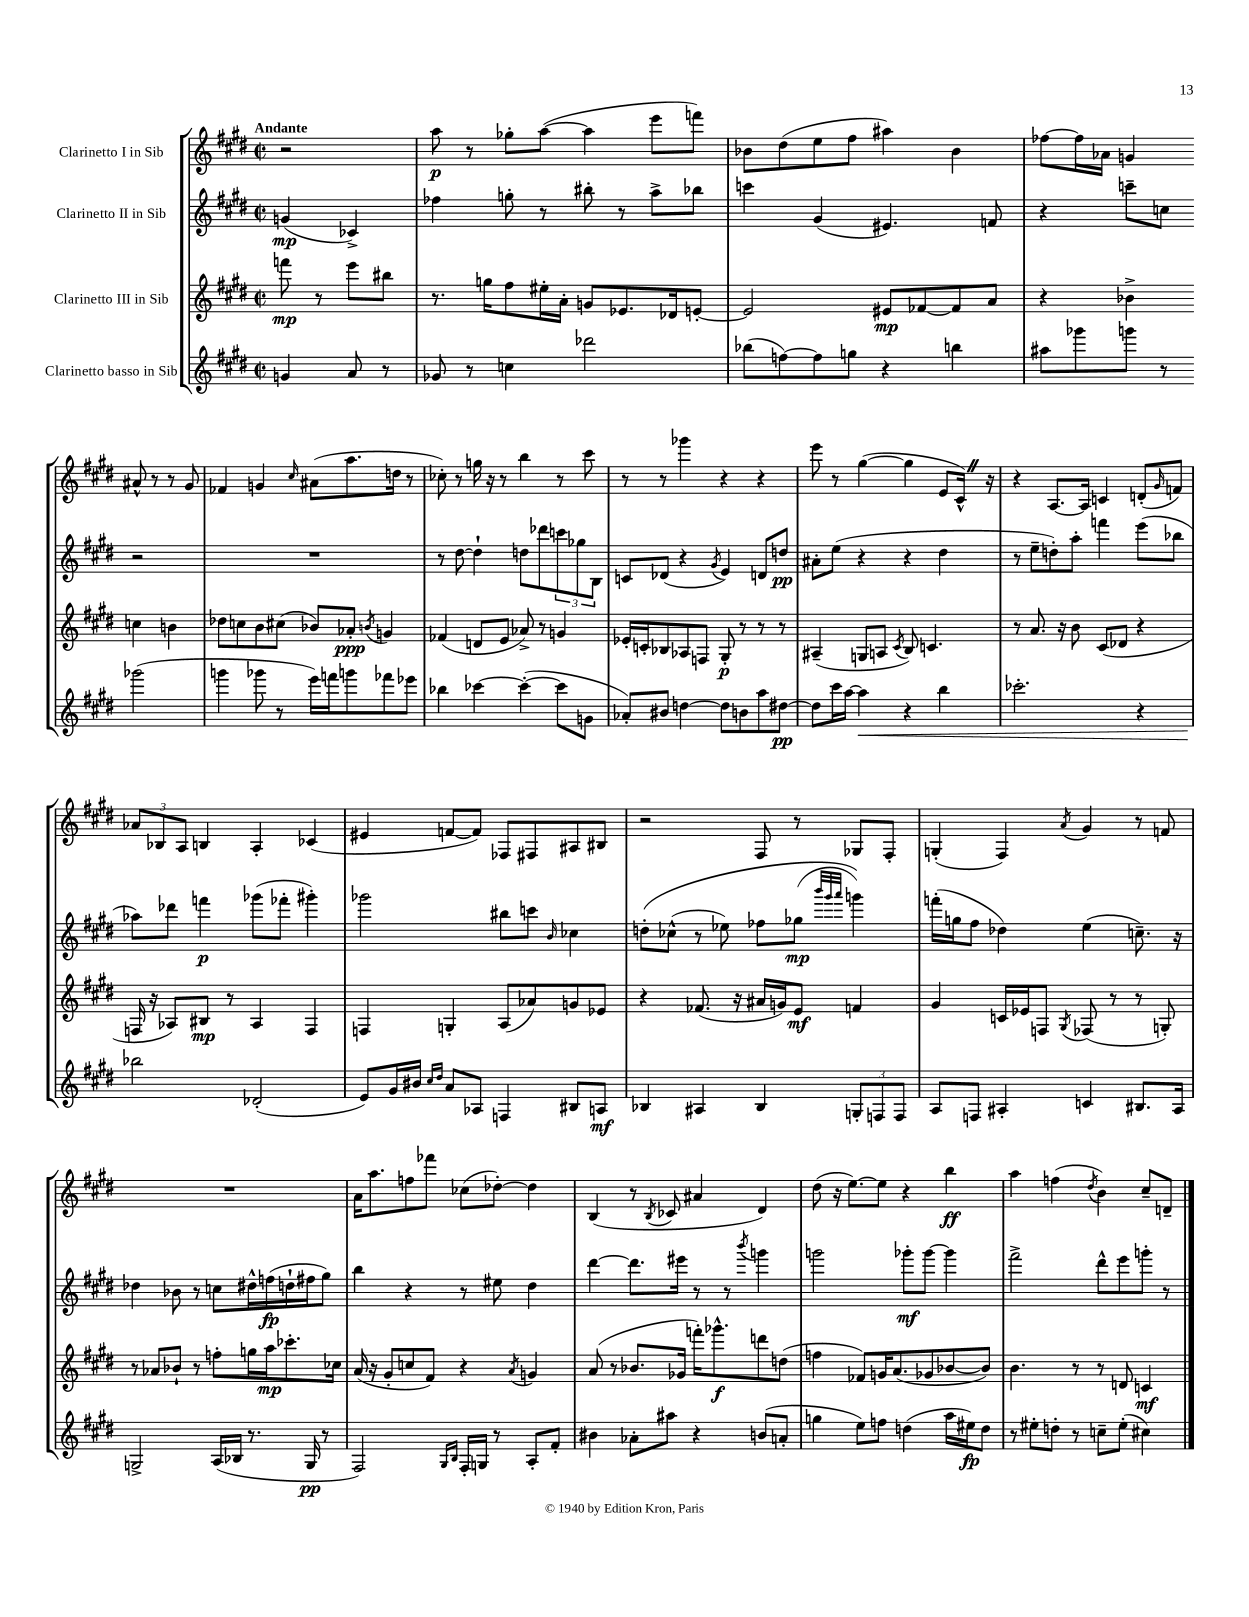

**kern	**dynam	**kern	**dynam	**kern	**dynam	**kern	**dynam
*part4	*part4	*part3	*part3	*part2	*part2	*part1	*part1
*staff4	*staff4	*staff3	*staff3	*staff2	*staff2	*staff1	*staff1
*I"Clarinetto basso in Sib	*	*I"Clarinetto III in Sib	*	*I"Clarinetto II in Sib	*	*I"Clarinetto I in Sib	*
*clefG2	*	*clefG2	*	*clefG2	*	*clefG2	*
*k[f#c#g#d#]	*	*k[f#c#g#d#]	*	*k[f#c#g#d#]	*	*k[f#c#g#d#]	*
*M2/2	*	*M2/2	*	*M2/2	*	*M2/2	*
*met(c|)	*	*met(c|)	*	*met(c|)	*	*met(c|)	*
=	=	=	=	=	=	=	=
!	!	!	!	!	!	!LO:TX:a:B:t=Andante	!
4gn/	.	8fffn\	mp	(4gn/	mp	2r	.
.	.	8r	.	.	.	.	.
8a/	.	8eee\L	.	4c-X^/)	.	.	.
8r	.	8bb#X\J	.	.	.	.	.
=1	=1	=1	=1	=1	=1	=1	=1
8g-X/	.	8.r	.	4ff-X\	.	8aa\	p
8r	.	.	.	.	.	8r	.
.	.	16ggn\KL	.	.	.	.	.
4ccn\	.	8ff#\	.	8ggn'\	.	8gg-X'\L	.
.	.	16ee#X'\L	.	8r	.	([8aa\J	.
.	.	16a'\JJ	.	.	.	.	.
2ddd-X\	.	8gn/L	.	8bb#X'\	.	4aa\]	.
.	.	8.e-X/	.	8r	.	.	.
.	.	.	.	8aa^\L	.	8eee\L	.
.	.	16d-X/k	.	.	.	.	.
.	.	[8en'/J	.	8bb-X\J	.	8fffn\J)	.
=2	=2	=2	=2	=2	=2	=2	=2
(8bb-X\L	.	2e/]	.	4cccn\	.	8b-X\L	.
[8ffn\)	.	.	.	.	.	(8dd#\	.
8ff\]	.	.	.	(4g#/	.	8ee\	.
8ggn\J	.	.	.	.	.	8ff#\J	.
4r	.	8e#X/L	mp	4.e#X/)	.	4aa#X\)	.
.	.	[8f-X/	.	.	.	.	.
4bbn\	.	8f-/]	.	.	.	4b-\	.
.	.	8a/J	.	8fn/	.	.	.
=3	=3	=3	=3	=3	=3	=3	=3
8aa#X\L	.	4r	.	4r	.	[8ff-X\L	.
8ggg-X\	.	.	.	.	.	16ff-\L]	.
.	.	.	.	.	.	16a-X\JJ	.
8gggn\J	.	4b-X^\	.	8cccn~\L	.	4gn/	.
8r	.	.	.	8ccn\J	.	.	.
(2ggg-X\	.	4ccn\	.	2r	.	8a#X^^/	.
.	.	.	.	.	.	8r	.
.	.	4bn\	.	.	.	8r	.
.	.	.	.	.	.	8g/	.
!!LO:LB:g=z
=4	=4	=4	=4	=4	=4	=4	=4
4gggn\	.	8dd-X\L	.	1r	.	4f-X/	.
.	.	8ccn\	.	.	.	.	.
8ggg-X\	.	8b\	.	.	.	4gn/	.
8r	.	(8cc#X\J	.	.	.	.	.
.	.	.	.	.	.	16qqcc#/	.
16eee\LL)	.	8b-X/L)	.	.	.	(8a#X\L	.
16fffn\J	.	.	.	.	.	.	.
8gggn\	.	8a-X'/J	ppp	.	.	8.aa\	.
.	.	8qbn/	.	.	.	.	.
8fff-X\	.	4gn/	.	.	.	.	.
.	.	.	.	.	.	16ddn\Jk	.
8eee-X\J	.	.	.	.	.	8r	.
=5	=5	=5	=5	=5	=5	=5	=5
4bb-X\	.	(4f-X/	.	8r	.	8cc-X'\)	.
.	.	.	.	[8dd#\	.	8r	.
[4ccc-X\	.	8dn/L	.	4dd#`\]	.	16ggn\	.
.	.	.	.	.	.	16r	.
.	.	8e/J	.	.	.	8r	.
(4ccc-'\_	.	8a-X^/)	.	8ddn\L	.	4bb\	.
.	.	8r	.	8ddd-X\	.	.	.
8ccc-\L]	.	4gn/	.	12cccn\	.	8r	.
.	.	.	.	12gg-X\	.	.	.
8gn\J	.	.	.	.	.	8ccc#\	.
.	.	.	.	12B\J	.	.	.
=6	=6	=6	=6	=6	=6	=6	=6
8a-X'/L)	.	16e-X'/LL	.	8cn/L	.	8r	.
.	.	16cn'/J	.	.	.	.	.
8b#X/J	.	8B-X/	.	(8d-X/J	.	8r	.
[4ddn\	.	8A-X/	.	4r	.	4ggg-X\	.
.	.	8Fn/J	.	.	.	.	.
.	.	.	.	8qg#/	.	.	.
8dd\L]	.	8G#'/	p	4e/)	.	4r	.
8bn\	.	8r	.	.	.	.	.
8aa\	.	8r	.	8dn/L	.	4r	.
[8dd#X\J	pp	8r	.	8ddn/J	pp	.	.
=7	=7	=7	=7	=7	=7	=7	=7
8dd#\L]	.	(4A#X~/	.	8a#X'\L	.	8eee\	.
16ccc#\L	.	.	.	(8ee\J	.	8r	.
[16aa\JJ	.	.	.	.	.	.	.
!	!LO:HP:b	!	!	!	!	!	!
4aa\]	<	8Gn/L	.	4r	.	([4gg#\	.
.	.	8An/J	.	.	.	.	.
.	.	8qc#/	.	.	.	.	.
4r	.	8B/)	.	4r	.	4gg#\]	.
.	.	4.cn/	.	.	.	.	.
4bb\	.	.	.	4dd#\	.	8e/L	.
.	.	.	.	.	.	16c#^^Z/Jk)	.
.	.	.	.	.	.	16r	.
=8	=8	=8	=8	=8	=8	=8	=8
2.ccc-X'\	.	8r	.	8r	.	4r	.
.	.	8.a/	.	8ee~\L	.	.	.
.	.	.	.	8ddn'\)	.	[8.A/L	.
.	.	16r	.	.	.	.	.
.	.	8b\	.	8aa'\J	.	.	.
.	.	.	.	.	.	16A/Jk]	.
.	.	(8c#/L	.	4fffn\	.	4cn/	.
.	.	8d-X/J	.	.	.	.	.
4r	.	4r	.	(8eee\L	.	(8dn'/L	.
.	.	.	.	.	.	16qqg#/	.
.	.	.	.	8bb-X\J	.	8fn/J)	.
!!LO:LB:g=z
=9	=9	=9	=9	=9	=9	=9	=9
2bb-X\	.	16Fn/	.	8aa-X\L)	.	12a-X/L	.
.	.	16r	.	.	.	.	.
.	.	.	.	.	.	12B-X/	.
.	.	8A-X/L)	.	8ddd-X\J	.	.	.
.	.	.	.	.	.	12A/J	.
.	.	8B#X/J	mp	4fffn\	p	4Bn/	.
.	.	8r	.	.	.	.	.
(2d-X'/	[	4A-/	.	(8ggg-X\L	.	4A'/	.
.	.	.	.	8fff-X'\J	.	.	.
.	.	4F/	.	4ggg#X'\)	.	(4c-X/	.
=10	=10	=10	=10	=10	=10	=10	=10
8e/L)	.	4Fn/	.	2ggg-X\	.	4e#X/	.
16g#/L	.	.	.	.	.	.	.
16b#X/JJ	.	.	.	.	.	.	.
16qqcc#/LL	.	.	.	.	.	.	.
16qqdd#/JJ	.	.	.	.	.	.	.
8a/L	.	4Gn'/	.	.	.	[8fn/L	.
8A-X/J	.	.	.	.	.	8f/J])	.
4Fn/	.	(8A/L	.	8bb#X\L	.	8F-X/L	.
.	.	8a-X/)	.	8cccn\J	.	8F#X/	.
.	.	.	.	16qqb/	.	.	.
8B#X/L	.	8gn/	.	4cc-X\	.	8A#X/	.
8An/J	mf	8e-X/J	.	.	.	8B#X/J	.
=11	=11	=11	=11	=11	=11	=11	=11
4B-X/	.	4r	.	(8ddn'\L	.	2r	.
.	.	.	.	(8cc-X^^\J	.	.	.
4A#X/	.	(8.f-X/	.	8r	.	.	.
.	.	.	.	8ee-X\)	.	.	.
.	.	16r	.	.	.	.	.
4B-/	.	16a#X/LL	.	8ff-X\L	.	8F#/	.
.	.	16gn/J)	.	.	.	.	.
.	.	8e/J	mf	(8gg-X\J	mp	8r	.
.	.	.	.	32qqbbb/LLL	.	.	.
.	.	.	.	32qqggg#/	.	.	.
.	.	.	.	32qqaaa/JJJ	.	.	.
12Gn'/L	.	4fn/	.	4gggn\))	.	8G-X/L	.
12Fn/	.	.	.	.	.	.	.
.	.	.	.	.	.	8F#'/J	.
12F/J	.	.	.	.	.	.	.
=12	=12	=12	=12	=12	=12	=12	=12
8A/L	.	4g#/	.	(16fffn'\LL	.	(4Gn'/	.
.	.	.	.	16ggn\J	.	.	.
8Fn/J	.	.	.	8ff#\J	.	.	.
4A#X'/	.	16cn/LL	.	4dd-X\)	.	4F#/)	.
.	.	16e-X/J	.	.	.	.	.
.	.	8Fn/J	.	.	.	.	.
.	.	8qG#/	.	.	.	8qa/	.
4cn/	.	(8F-X/	.	(4ee\	.	4g#/	.
.	.	8r	.	.	.	.	.
8.B#X/L	.	8r	.	8.ccn~\)	.	8r	.
.	.	8Gn'/)	.	.	.	8fn/	.
16A#/Jk	.	.	.	16r	.	.	.
!!LO:LB:g=z
=13	=13	=13	=13	=13	=13	=13	=13
2Gn^/	.	8r	.	4dd-X\	.	1r	.
.	.	8a-X/L	.	.	.	.	.
.	.	8b-X`/J	.	8b-X\	.	.	.
.	.	8r	.	8r	.	.	.
(16A/LL	.	8ffn'\L	.	8ccn\L	.	.	.
16B-X/JJ	.	.	.	.	.	.	.
8.r	.	16ggn\L	.	16dd#X^^\L	.	.	.
.	.	16aa\J	mp	(16ffn\	fp	.	.
.	.	8.ccc-X'\	.	16ddn`\	.	.	.
16G/	pp	.	.	16ff#X\J	.	.	.
8r	.	.	.	8gg#\J)	.	.	.
.	.	16cc-X\Jk	.	.	.	.	.
=14	=14	=14	=14	=14	=14	=14	=14
2F#/)	.	(16a/	.	4bb\	.	16a\KL	.
.	.	16r	.	.	.	8.aa\	.
.	.	8g#'/L	.	.	.	.	.
.	.	8ccn/	.	4r	.	8ffn\	.
.	.	8f#/J)	.	.	.	8fff-X\J	.
16qqG#/LL	.	.	.	.	.	.	.
16qqB/JJ	.	.	.	.	.	.	.
16F#'/LL	.	4r	.	8r	.	(8cc-X\L	.
16Gn/JJ	.	.	.	.	.	.	.
8r	.	.	.	8ee#X\	.	[8dd-X'\J)	.
.	.	8qa/	.	.	.	.	.
8A'/L	.	4gn/	.	4dd#\	.	4dd-\]	.
8f#'/J	.	.	.	.	.	.	.
=15	=15	=15	=15	=15	=15	=15	=15
4b#X\	.	(8a/	.	[4ddd#\	.	(4B/	.
.	.	8r	.	.	.	.	.
8a-X'\L	.	8.b-X/L	.	8.ddd#\L]	.	8r	.
.	.	.	.	.	.	8qB/	.
8aa#X\J	.	.	.	.	.	8c-X/	.
.	.	16g-X/Jk	.	16eee#X\Jk	.	.	.
4r	.	16fffn'\KL)	.	8r	.	4a#X/	.
.	.	8.ggg-X^^\	f	.	.	.	.
.	.	.	.	8r	.	.	.
.	.	.	.	8qbbb/	.	.	.
(8bn/L	.	8dddn\	.	4gggn\	.	4d#/)	.
8an'/J	.	(8ddn\J	.	.	.	.	.
=16	=16	=16	=16	=16	=16	=16	=16
4ggn\	.	4ffn\	.	2gggn\	.	(8dd#\	.
.	.	.	.	.	.	16r	.
.	.	.	.	.	.	[8.ee\L)	.
8ee\L)	.	8f-X/L)	.	.	.	.	.
8ffn\J	.	16gn/K	.	.	.	8ee\J]	.
.	.	(8.a/	.	.	.	.	.
(4ddn\	.	.	.	8ggg-X'\L	mf	4r	.
.	.	8g-X/	.	[8ggg-\J	.	.	.
16aa\LL	.	[8b-X/	.	4ggg-\]	.	4bb\	ff
16ee#X\J)	fp	.	.	.	.	.	.
8dd\J	.	8b-/J])	.	.	.	.	.
=17	=17	=17	=17	=17	=17	=17	=17
8r	.	4.b\	.	2fff#^\	.	4aa\	.
8ee#X'\L	.	.	.	.	.	.	.
8ddn'\J	.	.	.	.	.	(4ffn\	.
8r	.	8r	.	.	.	.	.
.	.	.	.	.	.	8qdd#/	.
8ccn~\L	.	8r	.	8ddd#^^\L	.	4b\)	.
(8ee#'\J	.	8dn/	.	8eee\	.	.	.
4cc#X\)	.	4cn/	mf	8gggn'\J	.	8cc#~/L	.
.	.	.	.	8r	.	8dn~/J	.
==	==	==	==	==	==	==	==
*-	*-	*-	*-	*-	*-	*-	*-
